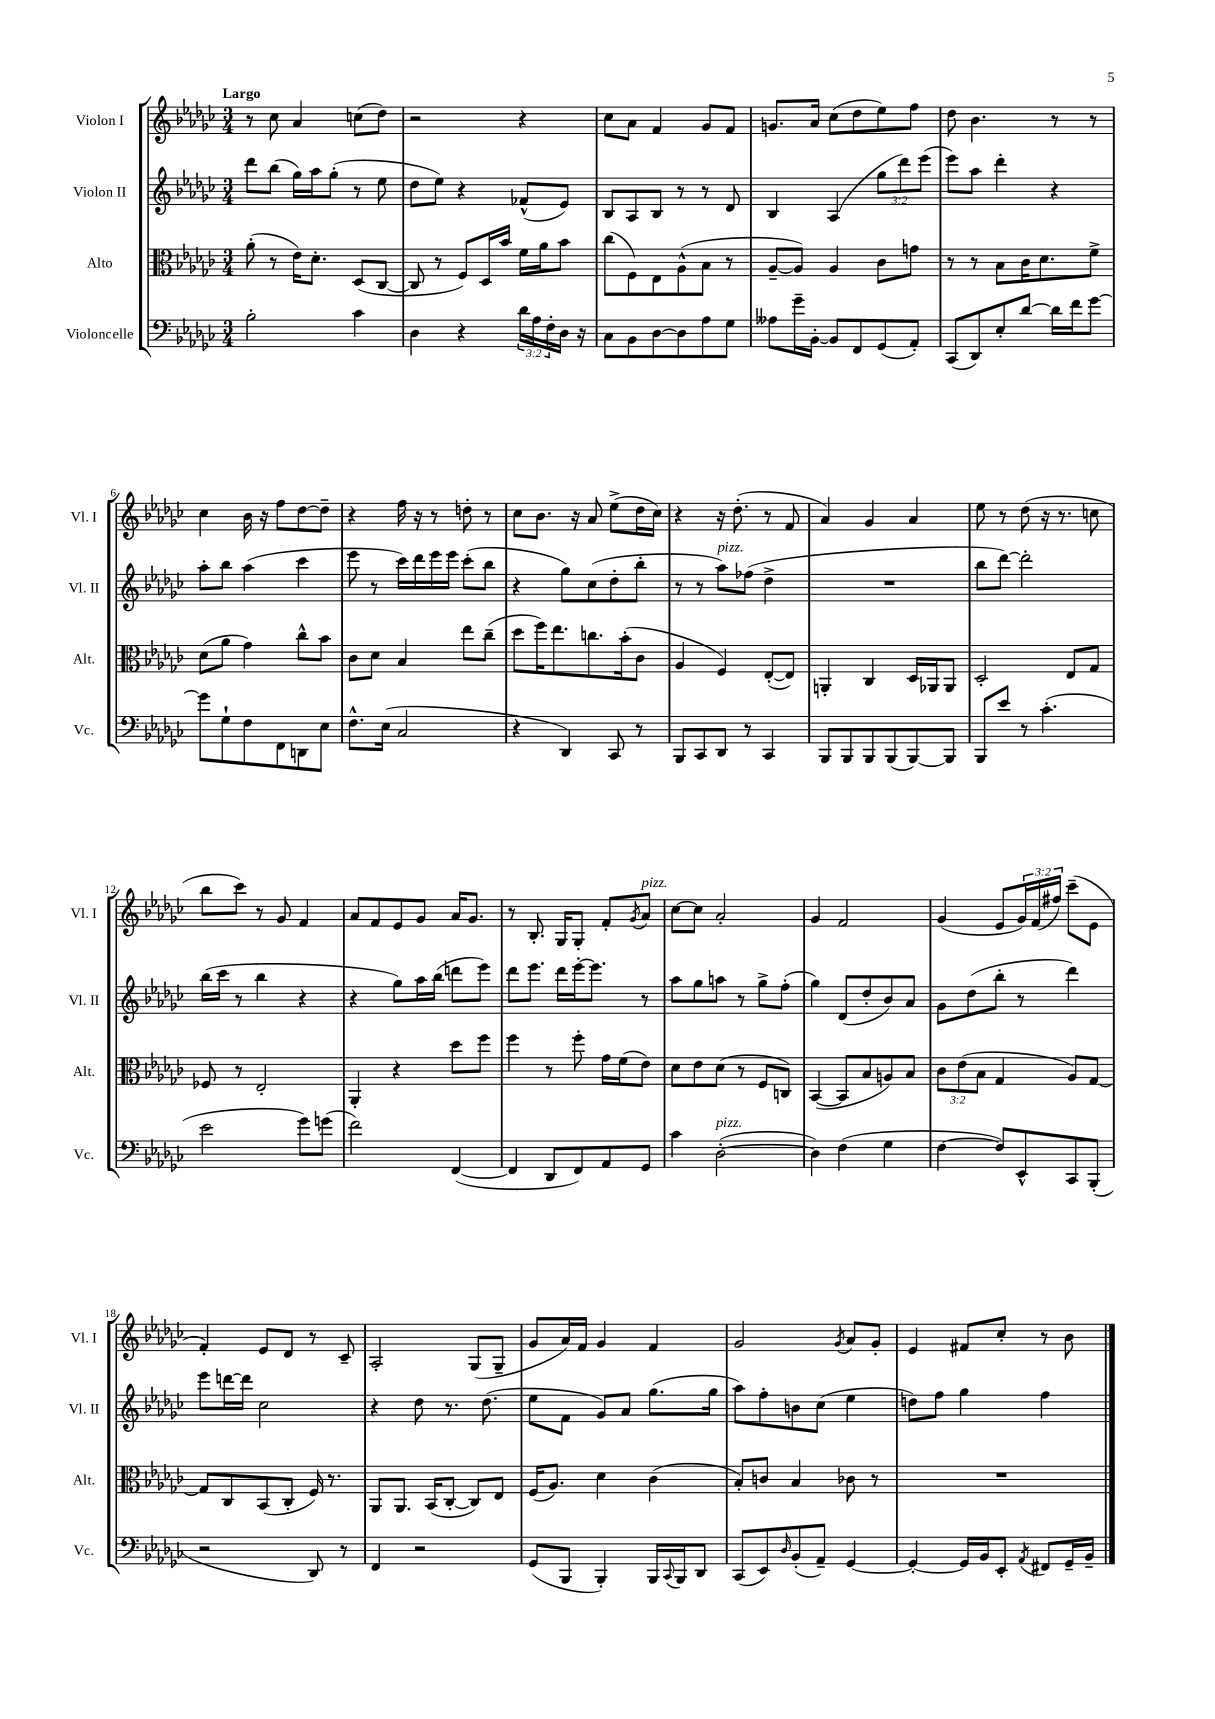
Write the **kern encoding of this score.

**kern	**kern	**kern	**kern
*staff4	*staff3	*staff2	*staff1
*clefF4	*clefC3	*clefG2	*clefG2
*k[b-e-a-d-g-c-]	*k[b-e-a-d-g-c-]	*k[b-e-a-d-g-c-]	*k[b-e-a-d-g-c-]
*M3/4	*M3/4	*M3/4	*M3/4
2B-'	(8a-'	8ddd-	8r
.	8r	(8bb-	8cc-
.	16e-)	16gg-)	4a-
.	8.d-'	16aa-	.
.	.	(8gg-'	.
4c-	(8D-	8r	(8cc
.	[8C-	8ee-	8dd-)
=	=	=	=
4D-	8C-]	8dd-	2r
.	8r	8ee-)	.
4r	8F)	4r	.
.	16D-	.	.
.	16b-	.	.
24d-	16f	(8f-^^	4r
24A-	.	.	.
.	16a-	.	.
24F'	.	.	.
16D-	8b-	8e-)	.
16r	.	.	.
=	=	=	=
8C-	(8cc-	8B-	8cc-
8BB-	8F)	8A-	8a-
[8D-	8E-	8B-	4f
8D-]	(8A-^^	8r	.
8A-	8B-	8r	8g-
8G-	8r	8d-	8f
=	=	=	=
8A--	[8A-~	4B-	8.g
16g-~	8A-])	.	.
[16BB-'	.	.	16a-
8BB-]	4A-	(4A-	(8cc-
8FF	.	.	8dd-
(8GG-	8c-	12gg-	8ee-)
.	.	12ddd-)	.
8AA-')	8g	.	8ff
.	.	(12eee-	.
=	=	=	=
(8CC-	8r	8eee-)	8dd-
8DD-)	8r	8aa-	4.b-
8E-'	8B-	4ddd-'	.
[8d-	16c-	.	.
.	8.d-	.	.
16d-]	.	4r	8r
16f	.	.	.
[8g-	8f^	.	8r
=	=	=	=
8g-]	(8d-	8aa-'	4cc-
8G-`	8a-	8bb-	.
8F	4g-)	(4aa-	16b-
.	.	.	16r
8FF	.	.	8ff
8DD	8cc-^^	4ccc-	[8dd-
8E-	8b-	.	8dd-~]
=	=	=	=
8.F^^	8c-	8eee-	4r
.	8d-	8r	.
(16E-	.	.	.
2C-	4B-	16ccc-)	16ff
.	.	16ddd-	16r
.	.	16eee-	8r
.	.	16eee-	.
.	8ee-	(8ccc-'	8dd'
.	(8cc-~	8bb-	8r
=	=	=	=
4r	8dd-	4r	8cc-
.	16ff)	.	8.b-
.	8.ee-	.	.
4DD-)	.	8gg-)	.
.	.	.	16r
.	8.cc	(8cc-	8a-
8CC-	.	8dd-'	(8ee-^
.	(16b-'	.	.
8r	8c-	8bb-'	16dd-
.	.	.	16cc-)
=	=	=	=
8BBB-	4A-	8r	4r
8CC-	.	8r	.
8DD-	4F)	8aa-)	16r
.	.	.	(8.dd-'
8r	.	(8ff-	.
4CC-	([8E-'	4dd-^	8r
.	8E-])	.	8f
=	=	=	=
8BBB-	4AA'	2.r	4a-)
8BBB-	.	.	.
8BBB-	4C-	.	4g-
(8BBB-	.	.	.
[8BBB-)	16D-	.	4a-
.	16AA-	.	.
8BBB-]	8AA-	.	.
=	=	=	=
8BBB-	2D-'	8bb-	8ee-
8e-	.	[8ddd-)	8r
8r	.	2ddd-']	(8dd-
(4.c-'	.	.	16r
.	.	.	8.r
.	8E-	.	.
.	8G-	.	8cc
=	=	=	=
2e-	8F-	(16bb-	8bb-
.	.	16ccc-	.
.	8r	8r	8ccc-)
.	2E-'	4bb-	8r
.	.	.	8g-
8g-)	.	4r	4f
(8g	.	.	.
=	=	=	=
2f)	4AA-'	4r	8a-
.	.	.	8f
.	4r	8gg-)	8e-
.	.	16aa-	8g-
.	.	(16bb-	.
([4FF	8dd-	8ddd	16a-
.	.	.	8.g-
.	8ff	8eee-)	.
=	=	=	=
4FF]	4ff	8ddd-	8r
.	.	8.eee-	8.B-'
8DD-	8r	.	.
.	.	16ddd-	16G-
8FF)	8ff'	[16eee-'	8G-'
.	.	8.eee-]	.
8AA-	16g-	.	8f'
.	(16f	.	.
.	.	.	8qg-
8GG-	8e-)	8r	8a-
=	=	=	=
4c-	8d-	8aa-	[8cc-
.	8e-	8gg-	8cc-]
([2D-'	(8d-	8aa	2a-'
.	8r	8r	.
.	8F	8gg-^	.
.	8C)	(8ff'	.
=	=	=	=
4D-])	([4BB-	4gg-)	4g-
(4F	8BB-]	(8d-	2f
.	8B-	8dd-'	.
4G-	8A)	8b-)	.
.	8B-	8a-	.
=	=	=	=
[4F	12c-	8g-	(4g-
.	(12e-	.	.
.	.	(8dd-	.
.	12B-	.	.
8F])	4G-	8bb-'	8e-
8EE-^^	.	8r	24g-)
.	.	.	(24f
.	.	.	24ff#)
8CC-	8A-)	4ddd-)	(8ccc-~
(8BBB-'	[8G-	.	8e-
=	=	=	=
2r	8G-]	8eee-	4f')
.	8C-	[16ddd	.
.	.	16ddd]	.
.	(8BB-	2cc-	8e-
.	8C-'	.	8d-
8DD-)	16F)	.	8r
.	8.r	.	.
8r	.	.	8c-~
=	=	=	=
4FF	8AA-	4r	2A-'
.	8.AA-	.	.
2r	.	8dd-	.
.	(16BB-	.	.
.	[8C-'	8.r	.
.	8C-])	.	(8G-
.	.	(8.dd-	.
.	8E-	.	8G-~
=	=	=	=
(8GG-	(16F	8ee-	8g-
.	8.A-)	.	.
8BBB-	.	8f	16a-)
.	.	.	16f
4BBB-')	4d-	8g-)	4g-
.	.	8a-	.
16BBB-	(4c-	(8.gg-	4f
8qqCC-	.	.	.
16BBB-	.	.	.
8DD-	.	.	.
.	.	16gg-	.
=	=	=	=
(8CC-	8B-')	8aa-)	2g-
8EE-)	8c	8ff'	.
16qqD-	.	.	.
(8BB-'	4B-	8b	.
8AA-~)	.	(8cc-	.
.	.	.	8qg-
[4GG-	8c-	4ee-	8a-
.	8r	.	8g-'
=	=	=	=
4GG-'_	2.r	8dd)	4e-
.	.	8ff	.
16GG-]	.	4gg-	8f#
16BB-	.	.	.
8EE-'	.	.	8cc-'
8qAA-	.	.	.
8FF#	.	4ff	8r
16GG-~	.	.	8b-
16BB-~	.	.	.
==	==	==	==
*-	*-	*-	*-
